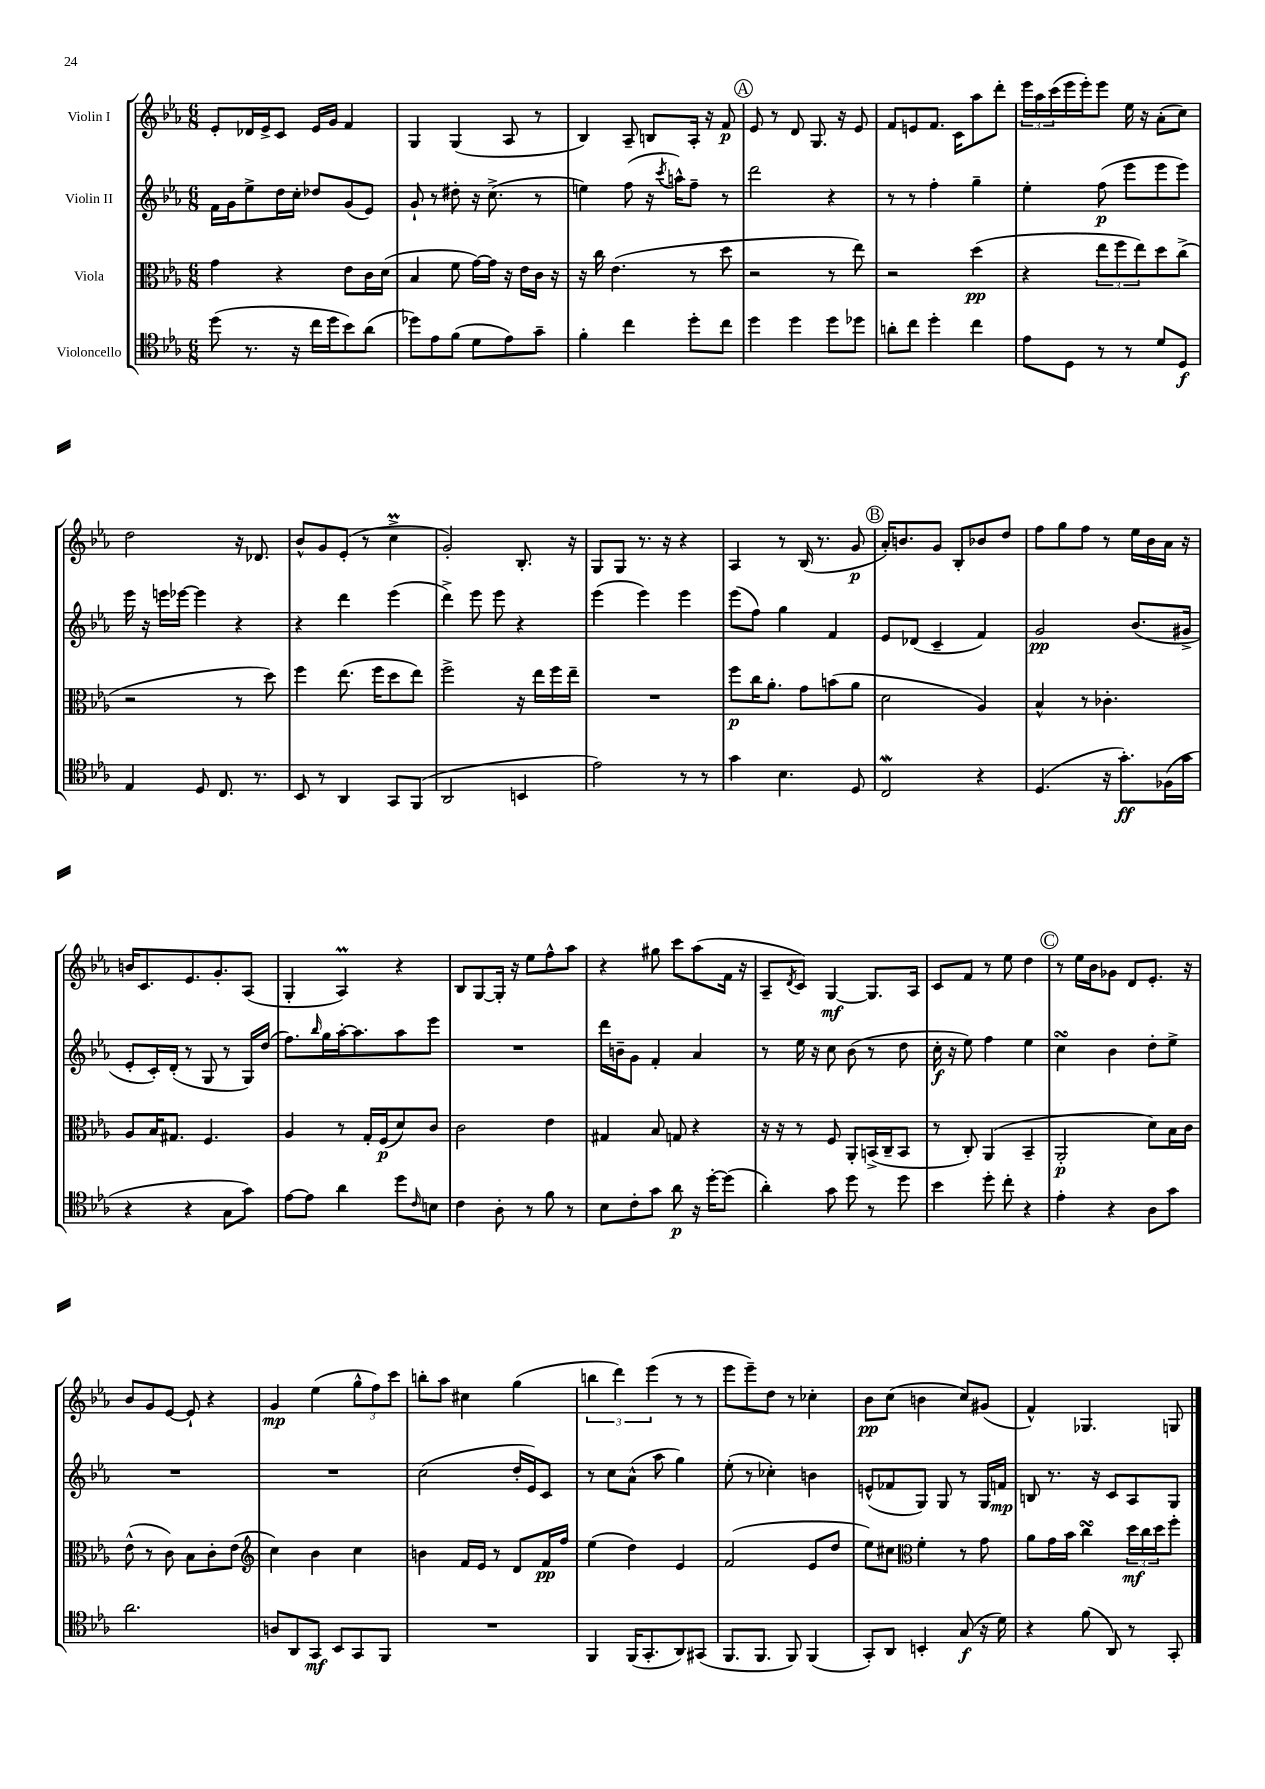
<<
\new StaffGroup <<
\new Staff = "s0" \with { instrumentName = "Violin I" } {
    \clef treble \key ees \major \numericTimeSignature \time 6/8
    ees'8-. des'16 ees'16-> c'8 ees'16 g'16 f'4 |
    g4 g4( aes8 r8 |
    bes4) aes8-- b8 aes16-. r16 f'8\p |
    \mark \markup { \circle "A" } ees'8 r8 d'8 g8. r16 ees'8 |
    f'8 e'8 f'8. c'16 aes''8 d'''8-. |
    \tuplet 3/2 { ees'''16 aes''16 c'''16( } ees'''16 ees'''16-.) ees'''8 ees''16 r16 aes'8-.( c''8) |
    d''2 r16 des'8. |
    bes'8-^ g'8 ees'8-.( r8 c''4->\prall |
    g'2-.) bes8.-. r16 |
    g8 g8 r8. r16 r4 |
    aes4 r8 bes16( r8. g'8\p |
    \mark \markup { \circle "B" } aes'16-.) b'8. g'8 bes8-. bes'8 d''8 |
    f''8 g''8 f''8 r8 ees''16 bes'16 aes'16 r16 |
    b'16 c'8. ees'8. g'8.-. aes8( |
    g4-. aes4\prall) r4 |
    bes8 g8~ g16-. r16 ees''8 f''8-^ aes''8 |
    r4 gis''8 c'''8 aes''8( f'16 r16 |
    aes8-- \acciaccatura { d'8 } c'8) g4~\mf g8. aes16 |
    c'8 f'8 r8 ees''8 d''4 |
    \mark \markup { \circle "C" } r8 ees''16 bes'16 ges'8 d'8 ees'8.-. r16 |
    bes'8 g'8 ees'8~ ees'8-! r4 |
    g'4\mp ees''4( \tuplet 3/2 { g''8-^ f''8) c'''8 } |
    b''8-. aes''8 cis''4 g''4( |
    \tuplet 3/2 { b''4 d'''4) ees'''4( } r8 r8 |
    ees'''8 ees'''8--) d''8 r8 ces''4-. |
    bes'8\pp c''8( b'4 c''8) gis'8( |
    f'4-^) ges4. g8 \bar "|." |
}
\new Staff = "s1" \with { instrumentName = "Violin II" } {
    \clef treble \key ees \major \numericTimeSignature \time 6/8
    f'16 g'16 ees''8-> d''16 c''16-. des''8 g'8( ees'8) |
    g'8-! r8 dis''8-. r16 c''8.->( r8 |
    e''4) f''8( r16 \acciaccatura { c'''8 } a''16-^) f''8-- r8 |
    \mark \markup { \circle "A" } d'''2 r4 |
    r8 r8 f''4-. g''4-- |
    ees''4-. f''8\p( ees'''8 ees'''8 ees'''8) |
    ees'''16 r16 e'''16 ees'''16~ ees'''4 r4 |
    r4 d'''4 ees'''4( |
    d'''4->) ees'''8 ees'''8 r4 |
    ees'''4( ees'''4) ees'''4 |
    ees'''8( f''8) g''4 f'4 |
    \mark \markup { \circle "B" } ees'8 des'8( c'4-- f'4) |
    g'2\pp bes'8.( gis'16-> |
    ees'8-. c'16-.) d'16-.( r8 g8 r8 g16) d''16( |
    f''8.) \grace { bes''16 } g''16 aes''16~-. aes''8. aes''8 ees'''8 |
    R2. |
    d'''16 b'16-- g'8 f'4-. aes'4 |
    r8 ees''16 r16 c''8 bes'8( r8 d''8 |
    c''16-.\f r16 ees''8) f''4 ees''4 |
    \mark \markup { \circle "C" } c''4\turn bes'4 d''8-. ees''8-> |
    R2. |
    R2. |
    c''2( d''16-. ees'16) c'8 |
    r8 c''8 aes'8-^( aes''8 g''4) |
    ees''8-.( r8 ces''4-.) b'4 |
    e'8-^( fes'8 g8) g8 r8 g16 f'16\mp |
    b8 r8. r16 c'8 aes8 g8 \bar "|." |
}
\new Staff = "s2" \with { instrumentName = "Viola" } {
    \clef alto \key ees \major \numericTimeSignature \time 6/8
    g'4 r4 ees'8 c'16 d'16( |
    bes4 f'8 g'16~) g'16 r16 ees'16 c'16 r16 |
    r16 c''16 ees'4.( r8 d''8 |
    \mark \markup { \circle "A" } r2 r8 ees''8) |
    r2 d''4\pp( |
    r4 \tuplet 3/2 { ees''8 f''8 ees''8) } d''8 c''8->( |
    r2 r8 d''8) |
    f''4 ees''8.( f''16 d''8 ees''8) |
    f''2-> r16 ees''16 f''16 ees''16-- |
    R2. |
    f''8\p c''16 aes'8.-. g'8 b'8( aes'8 |
    \mark \markup { \circle "B" } d'2 aes4) |
    bes4-^ r8 ces'4.-. |
    aes8 bes16 gis8. f4. |
    aes4 r8 g16-. f16\p( d'8) c'8 |
    c'2 ees'4 |
    gis4 bes8 g8 r4 |
    r16 r16 r8 f8 aes,8-. b,16->( c16-- b,8 |
    r8 c8-.) aes,4( bes,4-- |
    \mark \markup { \circle "C" } aes,2-.\p d'8) bes16 c'16 |
    ees'8-^( r8 c'8) bes8 c'8-. ees'8( |
    \clef treble c''4) bes'4 c''4 |
    b'4 f'16 ees'16 r8 d'8 f'16\pp f''16 |
    ees''4( d''4) ees'4 |
    f'2( ees'8 d''8 |
    ees''8) cis''8 \clef alto f'4-. r8 g'8 |
    aes'8 g'16 bes'16 c''4\turn \tuplet 3/2 { d''16\mf c''16 d''16 } f''8-. \bar "|." |
}
\new Staff = "s3" \with { instrumentName = "Violoncello" } {
    \clef tenor \key ees \major \numericTimeSignature \time 6/8
    d''8( r8. r16 c''16 d''16 bes'8) aes'8( |
    des''8) ees'8 f'8( d'8 ees'8) g'8-- |
    f'4-. c''4 d''8-. c''8 |
    \mark \markup { \circle "A" } d''4 d''4 d''8 des''8 |
    a'8-. c''8 d''4-. c''4 |
    ees'8 d8 r8 r8 d'8 d8\f |
    ees4 d8 c8. r8. |
    bes,8 r8 aes,4 g,8 f,8( |
    aes,2 b,4 |
    ees'2) r8 r8 |
    g'4 bes4. d8 |
    \mark \markup { \circle "B" } c2\mordent r4 |
    d4.( r16 g'8.-.\ff) fes16( g'16 |
    r4 r4 g8 g'8) |
    ees'8~ ees'8 aes'4 d''8 \grace { c'16 } b8 |
    c'4 aes8-. r8 f'8 r8 |
    bes8 c'8-. g'8 aes'8\p r16 d''16~-. d''8( |
    aes'4-.) g'8 d''8 r8 d''8 |
    bes'4 d''8-. c''8-. r4 |
    \mark \markup { \circle "C" } ees'4-. r4 aes8 g'8 |
    aes'2. |
    a8 aes,8 g,8\mf bes,8 g,8 f,8 |
    R2. |
    f,4 f,16( g,8.-. aes,8) gis,8( |
    f,8. f,8. f,8) f,4( |
    g,8-.) aes,8 b,4-. g8\f( r16 d'16) |
    r4 f'8( aes,8) r8 g,8-. \bar "|." |
}
>>
>>
\layout { \context { \Score \remove "Bar_number_engraver" } }
